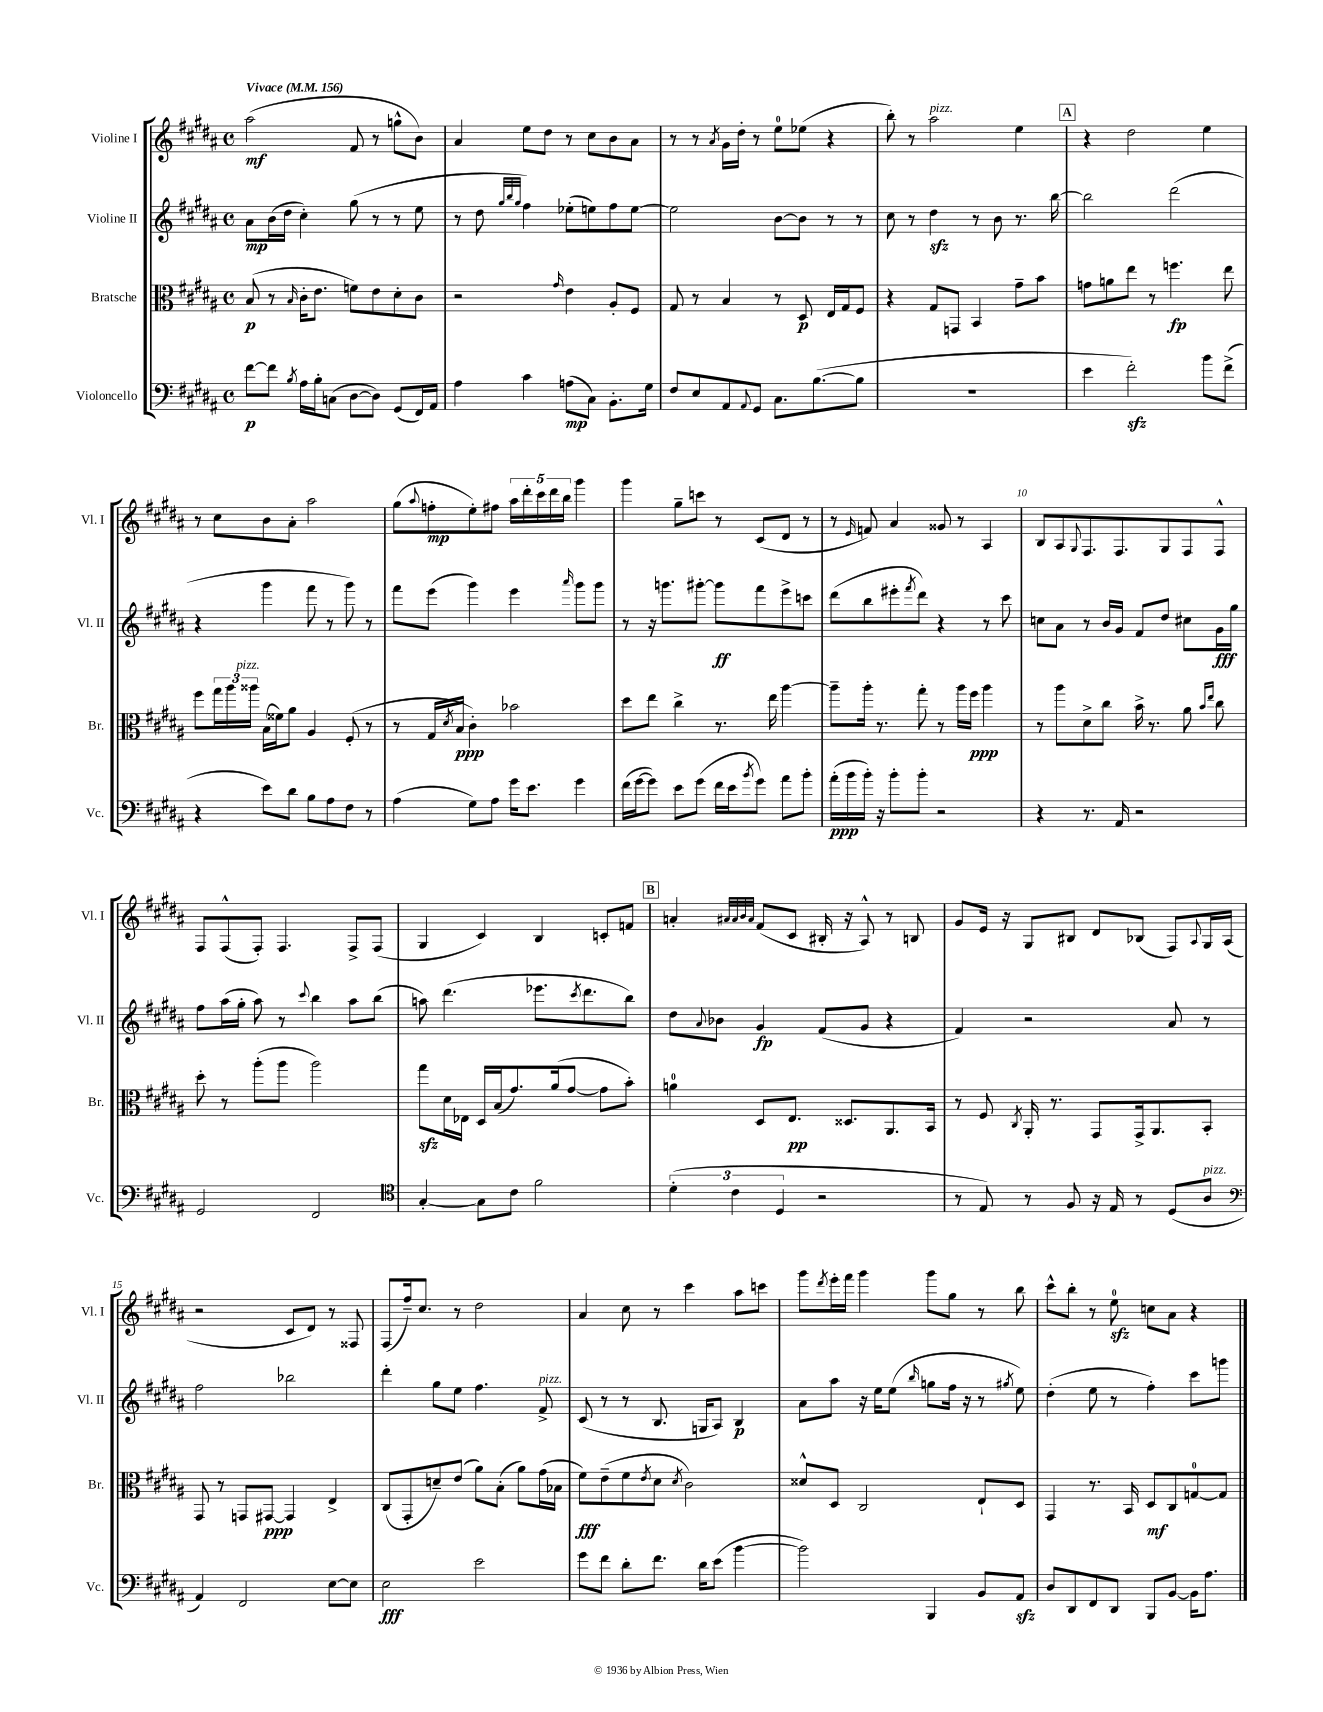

**kern	**dynam	**kern	**dynam	**kern	**dynam	**kern	**dynam
*part4	*part4	*part3	*part3	*part2	*part2	*part1	*part1
*staff4	*staff4	*staff3	*staff3	*staff2	*staff2	*staff1	*staff1
*I"Violoncello	*	*I"Bratsche	*	*I"Violine II	*	*I"Violine I	*
*I'Vc.	*	*I'Br.	*	*I'Vl. II	*	*I'Vl. I	*
*clefF4	*	*clefC3	*	*clefG2	*	*clefG2	*
*k[f#c#g#d#a#]	*	*k[f#c#g#d#a#]	*	*k[f#c#g#d#a#]	*	*k[f#c#g#d#a#]	*
*M4/4	*	*M4/4	*	*M4/4	*	*M4/4	*
*met(c)	*	*met(c)	*	*met(c)	*	*met(c)	*
*MM156	*	*MM156	*	*MM156	*	*MM156	*
=1	=1	=1	=1	=1	=1	=1	=1
!	!	!	!	!	!	!LO:TX:a:B:t=Vivace	!
[8f#\L	p	(8B/	p	8a#\L	mp	(2aa#\	mf
8f#\J]	.	8r	.	(16b\L	.	.	.
.	.	.	.	16dd#\JJ	.	.	.
8qB/	.	16qqB/	.	.	.	.	.
16A#\LL	.	16c#'\KL	.	4cc#'\)	.	.	.
16B'\J	.	8.e\J	.	.	.	.	.
(8Cn\J	.	.	.	.	.	.	.
[8D#\L	.	8fn\L)	.	(8gg#\	.	8f#/	.
8D#\J])	.	8e\	.	8r	.	8r	.
(8GG#/L	.	8d#'\	.	8r	.	8ggn^^\L	.
16FF#/L)	.	8c#\J	.	8ee\	.	8b\J)	.
16AA#/JJ	.	.	.	.	.	.	.
=2	=2	=2	=2	=2	=2	=2	=2
4A#\	.	2r	.	8r	.	4a#/	.
.	.	.	.	8dd#\	.	.	.
.	.	.	.	32qqgg#/LLL	.	.	.
.	.	.	.	32qqbb/	.	.	.
.	.	.	.	32qqgg#/JJJ	.	.	.
4c#\	.	.	.	4ff#\)	.	8ee\L	.
.	.	.	.	.	.	8dd#\J	.
.	.	16qqg#/	.	.	.	.	.
(8An\L	mp	4e\	.	(8ee-X'\L	.	8r	.
8C#\J)	.	.	.	8een\)	.	8cc#\L	.
8.BB'\L	.	8A#'/L	.	8ff#\	.	8b\	.
.	.	8F#/J	.	[8ee\J	.	8a#\J	.
16G#\Jk	.	.	.	.	.	.	.
=3	=3	=3	=3	=3	=3	=3	=3
8F#/L	.	8G#/	.	2ee\]	.	8r	.
8E/	.	8r	.	.	.	8r	.
.	.	.	.	.	.	8qa#/	.
8AA#/	.	4B/	.	.	.	16g#\LL	.
.	.	.	.	.	.	16dd#'\JJ	.
8qqAA#/	.	.	.	.	.	.	.
8GG#/J	.	.	.	.	.	8r	.
8.C#\L	.	8r	.	[8b\L	.	8ee\L	.
.	.	8D#/	p	8b\J]	.	(8ee-X\J	.
([8.B\	.	.	.	.	.	.	.
.	.	16E/LL	.	8r	.	4r	.
.	.	16G#/J	.	.	.	.	.
8B\J]	.	8F#/J	.	8r	.	.	.
=4	=4	=4	=4	=4	=4	=4	=4
1r	.	4r	.	8cc#\	.	8bb'\)	.
.	.	.	.	8r	.	8r	.
!	!	!	!	!	!	!LO:TX:a:i:t=pizz.	!
.	.	8G#/L	.	4dd#zz\	.	2aa#\	.
.	.	8GGn/J	.	.	.	.	.
.	.	4BB/	.	8r	.	.	.
.	.	.	.	8b\	.	.	.
.	.	8g#~\L	.	8.r	.	4ee\	.
.	.	8b\J	.	.	.	.	.
.	.	.	.	[16bb\	.	.	.
!!LO:REH:place=s1:t=A
=5	=5	=5	=5	=5	=5	=5	=5
4e\	.	8gn\L	.	2bb\]	.	4r	.
.	.	8an\	.	.	.	.	.
2f#zz'\)	.	8ee\J	.	.	.	2dd#\	.
.	.	8r	.	.	.	.	.
.	.	4.ffn\	fp	(2ddd#\	.	.	.
8b\L	.	.	.	.	.	4ee\	.
(8f#^\J	.	8ee\	.	.	.	.	.
!!LO:LB:g=z
=6	=6	=6	=6	=6	=6	=6	=6
4r	.	8ff#\L	.	4r	.	8r	.
.	.	24gg#\L	.	.	.	8cc#\L	.
.	.	24aa#\	.	.	.	.	.
!	!	!LO:TX:a:i:t=pizz.	!	!	!	!	!
.	.	24aa##X\JJ	.	.	.	.	.
8e\L)	.	(16B\LL	.	4ggg#\	.	8b\	.
.	.	16f##X\J)	.	.	.	.	.
8d#\J	.	8a#\J	.	.	.	8a#'\J	.
8B\L	.	4A#/	.	8fff#\	.	2aa#\	.
8A#\	.	.	.	8r	.	.	.
8F#\J	.	(8F#'/	.	8ggg#\)	.	.	.
8r	.	8r	.	8r	.	.	.
=7	=7	=7	=7	=7	=7	=7	=7
(4A#\	.	8r	.	8fff#\L	.	(8gg#\L	.
.	.	.	.	.	.	8qqaa#/	.
.	.	16G#/LL	.	(8eee\J	.	8ffn'\	mp
.	.	8qd#/	.	.	.	.	.
.	.	16B/JJ	ppp	.	.	.	.
8G#\L)	.	4c#'\)	.	4ggg#\)	.	8ee'\)	.
8A#\J	.	.	.	.	.	8ff#X\J	.
16g#\KL	.	2b-X\	.	4eee\	.	20aa#\LL	.
.	.	.	.	.	.	20ddd#'\	.
8.e\J	.	.	.	.	.	.	.
.	.	.	.	.	.	20ccc#\	.
.	.	.	.	.	.	20ddd#\	.
.	.	.	.	.	.	20bb\JJ	.
.	.	.	.	16qqaaa#/	.	.	.
4g#\	.	.	.	8ggg#\L	.	4ggg#\	.
.	.	.	.	8ggg#\J	.	.	.
=8	=8	=8	=8	=8	=8	=8	=8
(16f#\LL	.	8dd#\L	.	8r	.	4ggg#\	.
[16g#\J	.	.	.	.	.	.	.
8g#\J])	.	8ee\J	.	16r	.	.	.
.	.	.	.	8.gggn\L	.	.	.
8e\L	.	4cc#^\	.	.	.	8gg#~\L	.
(8g#\J	.	.	.	[8ggg#X'\J	.	8cccn\J	.
16f#\LL	.	8.r	.	8ggg#\L]	ff	8r	.
16e\J	.	.	.	.	.	.	.
8qb/	.	.	.	.	.	.	.
8g#\J)	.	.	.	8fff#\	.	(8c#/L	.
.	.	16ee\	.	.	.	.	.
8a#\L	.	[4aa#\	.	8eee^\	.	8d#/J	.
8b'\J	.	.	.	8cccn\J	.	8r	.
=9	=9	=9	=9	=9	=9	=9	=9
(16a#'\LL	ppp	8aa#~\L]	.	(8ddd#\L	.	8r	.
16b\	.	.	.	.	.	.	.
.	.	.	.	.	.	16qqe/	.
16b'\JJ)	.	16aa#'\Jk	.	8bb\	.	8fn/)	.
16r	.	8.r	.	.	.	.	.
8b'\L	.	.	.	8eee#X'\	.	4a#/	.
.	.	.	.	8qfff#/	.	.	.
8b'\J	.	8gg#'\	.	8ddd#\J)	.	.	.
2r	.	8r	.	4r	.	8g##X/	.
.	.	16aa#\LL	.	.	.	8r	.
.	.	16ff#\JJ	ppp	.	.	.	.
.	.	4aa#\	.	8r	.	4A#/	.
.	.	.	.	8ccc#\	.	.	.
=10	=10	=10	=10	=10	=10	=10	=10
4r	.	8r	.	8ccn\L	.	8B/L	.
.	.	8aa#\L	.	8a#\J	.	8A#/	.
.	.	.	.	.	.	8qqG#/	.
8.r	.	8d#^\	.	8r	.	8.F#/	.
.	.	8cc#\J	.	16b/LL	.	.	.
16AA#/	.	.	.	16g#/JJ	.	8.F#/	.
2r	.	16b^\	.	8f#/L	.	.	.
.	.	8.r	.	.	.	.	.
.	.	.	.	8dd#/J	.	8G#/	.
.	.	8a#\	.	8cc#X\L	.	8F#/	.
.	.	16qqb/LL	.	.	.	.	.
.	.	16qqee/JJ	.	.	.	.	.
.	.	8cc#\	.	16g#\L	fff	8F#^^/J	.
.	.	.	.	16gg#\JJ	.	.	.
!!LO:LB:g=z
=11	=11	=11	=11	=11	=11	=11	=11
2GG#/	.	8dd#'\	.	8ff#\L	.	8F#/L	.
.	.	8r	.	(16aa#\L	.	(8F#^^/	.
.	.	.	.	16gg#'\JJ	.	.	.
.	.	(8aa#'\L	.	8aa#\)	.	8F#'/J)	.
.	.	8aa#\J	.	8r	.	4.F#/	.
.	.	.	.	8qqccc#/	.	.	.
2FF#/	.	2aa#\)	.	4bb\	.	.	.
.	.	.	.	8aa#\L	.	8F#^/L	.
.	.	.	.	(8bb\J	.	(8F#/J	.
=12	=12	=12	=12	=12	=12	=12	=12
*clefC4	*	*	*	*	*	*	*
[4G#'/	.	8gg#zz\L	.	8aan\)	.	4G#/	.
.	.	16d#\L	.	(4.ddd#\	.	.	.
.	.	16E-X\JJ	.	.	.	.	.
8G#\L]	.	16D#/LL	.	.	.	4c#/)	.
.	.	(16B/J	.	.	.	.	.
8c#\J	.	8.g#/)	.	.	.	.	.
2f#\	.	.	.	8.eee-X\L	.	4B/	.
.	.	(16a#/k	.	.	.	.	.
.	.	[8g#/J	.	.	.	.	.
.	.	.	.	8qccc#/	.	.	.
.	.	.	.	8.ddd#\	.	.	.
.	.	8g#\L]	.	.	.	8cn'/L	.
.	.	8b'\J)	.	8bb\J)	.	8fn/J	.
!!LO:REH:place=s1:t=B
=13	=13	=13	=13	=13	=13	=13	=13
(6d#'\	.	4an\	.	8dd#\L	.	4an'/	.
.	.	.	.	8qqa#/	.	.	.
.	.	.	.	8b-X\J	.	.	.
6c#\	.	.	.	.	.	.	.
.	.	.	.	.	.	32qqa#X/LLL	.
.	.	.	.	.	.	32qqa#/	.
.	.	.	.	.	.	32qqb/	.
.	.	.	.	.	.	32qqa#/JJJ	.
.	.	8D#/L	.	4g#/	fp	(8f#/L	.
6D#/	.	.	.	.	.	.	.
.	.	8.E/J	pp	.	.	8c#/J	.
2r	.	.	.	(8f#/L	.	16B#X'/	.
.	.	8.D##X/L	.	.	.	16r	.
.	.	.	.	8g#/J	.	8A#^^/)	.
.	.	8.AA#/	.	4r	.	8r	.
.	.	.	.	.	.	8Bn/	.
.	.	16BB/Jk	.	.	.	.	.
=14	=14	=14	=14	=14	=14	=14	=14
8r	.	8r	.	4f#/)	.	8g#/L	.
8E/)	.	8F#/	.	.	.	16e/Jk	.
.	.	.	.	.	.	16r	.
.	.	8qC#/	.	.	.	.	.
8r	.	16AA#'/	.	2r	.	8G#/L	.
.	.	8.r	.	.	.	.	.
8F#/	.	.	.	.	.	8B#X/J	.
16r	.	8GG#/L	.	.	.	8d#/L	.
16E/	.	.	.	.	.	.	.
8r	.	16GG#^/k	.	.	.	(8B-X/J	.
.	.	8.AA#/	.	.	.	.	.
(8D#/L	.	.	.	8a#/	.	8F#/L)	.
.	.	.	.	.	.	8qqA#/	.
!LO:TX:a:i:t=pizz.	!	!	!	!	!	!	!
8A#/J	.	8BB'/J	.	8r	.	16G#/L	.
.	.	.	.	.	.	(16A#/JJ	.
!!LO:LB:g=z
=15	=15	=15	=15	=15	=15	=15	=15
*clefF4	*	*	*	*	*	*	*
4AA#/)	.	8GG#/	.	2ff#\	.	2r	.
.	.	8r	.	.	.	.	.
2FF#/	.	8GGn/L	.	.	.	.	.
.	.	[8GG#X/J	ppp	.	.	.	.
.	.	4GG#/]	.	2bb-X\	.	8c#/L	.
.	.	.	.	.	.	8d#/J)	.
[8E\L	.	4E^/	.	.	.	8r	.
8E\J]	.	.	.	.	.	8F##X/	.
=16	=16	=16	=16	=16	=16	=16	=16
2E\	fff	(8C#/L	.	4ddd#'\	.	(8F#/L	.
.	.	8GG#'/	.	.	.	16ff#~/k)	.
.	.	.	.	.	.	8.cc#/J	.
.	.	8dn~/)	.	8gg#\L	.	.	.
.	.	(8e/J	.	8ee\J	.	8r	.
2e\	.	8a#\L)	.	4.ff#\	.	2dd#\	.
.	.	(8B'\J	.	.	.	.	.
.	.	8a#\L)	.	.	.	.	.
!	!	!	!	!LO:TX:a:i:t=pizz.	!	!	!
.	.	(16g#\L	.	8f#^/	.	.	.
.	.	16B-X\JJ	.	.	.	.	.
=17	=17	=17	=17	=17	=17	=17	=17
8g#\L	.	8f#\L)	fff	(8c#/	.	4a#/	.
8f#\J	.	(8e~\	.	8r	.	.	.
8d#'\L	.	8f#\	.	8r	.	8cc#\	.
.	.	8qe/	.	.	.	.	.
8.f#\J	.	8d#\J	.	8.B/	.	8r	.
.	.	8qd#/	.	.	.	.	.
.	.	2c#\)	.	.	.	4ccc#\	.
16d#\KL	.	.	.	16Gn/KL	.	.	.
(8e\J	.	.	.	8A#/J)	.	.	.
[4b\	.	.	.	4B/	p	8aa#\L	.
.	.	.	.	.	.	8cccn\J	.
=18	=18	=18	=18	=18	=18	=18	=18
2b\])	.	8d##X^^/L	.	8a#\L	.	8ggg#\L	.
.	.	.	.	.	.	8qddd#/	.
.	.	8D#/J	.	8aa#\J	.	16eee'\L	.
.	.	.	.	.	.	16fff#\JJ	.
.	.	2C#/	.	16r	.	4ggg#\	.
.	.	.	.	16ee\KL	.	.	.
.	.	.	.	(8ee\J	.	.	.
.	.	.	.	16qqbb/	.	.	.
4BBB/	.	.	.	8ggn\L	.	8ggg#\L	.
.	.	.	.	16ff#\Jk	.	8gg#\J	.
.	.	.	.	16r	.	.	.
8BB/L	.	8E`/L	.	8r	.	8r	.
.	.	.	.	8qgg#X/	.	.	.
8AA#zz/J	.	8D#/J	.	8ee\)	.	8bb\	.
=19	=19	=19	=19	=19	=19	=19	=19
8D#/L	.	4GG#/	.	(4dd#'\	.	8ccc#^^\L	.
8DD#/	.	.	.	.	.	8bb'\J	.
8FF#/	.	8.r	.	8ee\	.	8r	.
8DD#/J	.	.	.	8r	.	8eezz\	.
.	.	16BB/	.	.	.	.	.
8BBB/L	.	8D#/L	mf	4ff#'\)	.	8ccn\L	.
[8BB/J	.	8C#/	.	.	.	8a#\J	.
16BB\KL]	.	[8Gn/	.	8ccc#\L	.	4r	.
8.A#\J	.	.	.	.	.	.	.
.	.	8G/J]	.	8gggn\J	.	.	.
==	==	==	==	==	==	==	==
*-	*-	*-	*-	*-	*-	*-	*-
